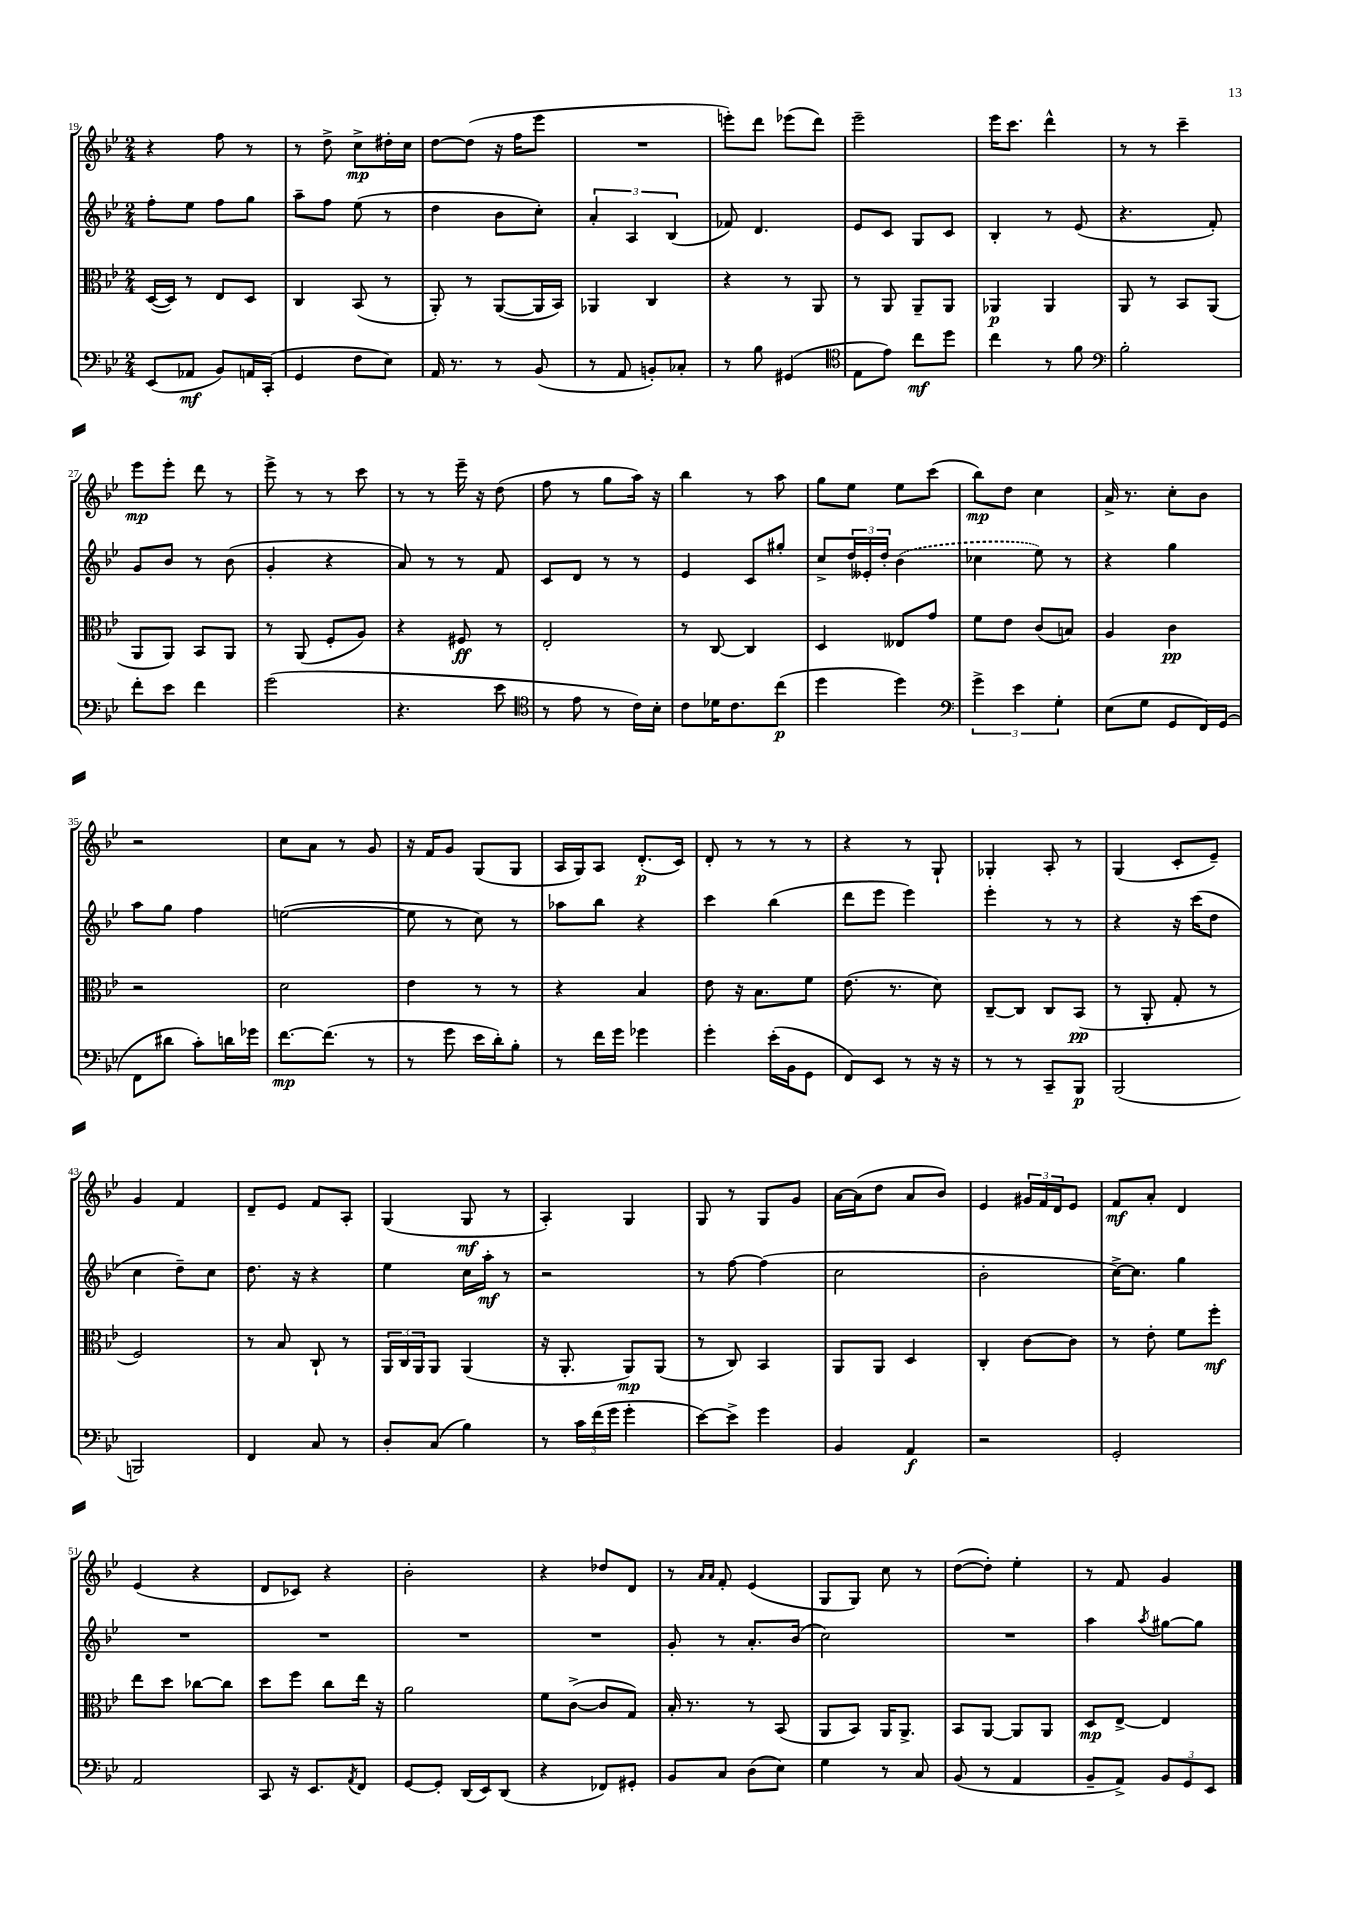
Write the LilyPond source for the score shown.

<<
\new StaffGroup <<
\new Staff = "s0" {
    \clef treble \key bes \major \numericTimeSignature \time 2/4
    r4 f''8 r8 |
    r8 d''8-> c''8->\mp dis''16-. c''16 |
    d''8~ d''8( r16 f''16 ees'''8 |
    R2 |
    e'''8-.) d'''8 ees'''8( d'''8) |
    ees'''2-- |
    ees'''16 c'''8. d'''4-^ |
    r8 r8 c'''4-- |
    ees'''8\mp ees'''8-. d'''8 r8 |
    ees'''8-> r8 r8 c'''8 |
    r8 r8 ees'''16-- r16 d''8( |
    f''8 r8 g''8 a''16) r16 |
    bes''4 r8 a''8 |
    g''8 ees''8 ees''8 c'''8( |
    bes''8\mp) d''8 c''4 |
    a'16-> r8. c''8-. bes'8 |
    r2 |
    c''8 a'8 r8 g'8 |
    r16 f'16 g'8 g8( g8 |
    a16 g16) a8 d'8.-.\p( c'16) |
    d'8-. r8 r8 r8 |
    r4 r8 g8-! |
    ges4-. a8-. r8 |
    g4( c'8-. ees'8--) |
    g'4 f'4 |
    d'8-- ees'8 f'8 a8-. |
    g4( g8\mf r8 |
    a4-.) g4 |
    g8 r8 g8 g'8 |
    a'16~ a'16( d''8 a'8 bes'8) |
    ees'4 \tuplet 3/2 { gis'16 f'16 d'16 } ees'8 |
    f'8\mf a'8-. d'4 |
    ees'4( r4 |
    d'8 ces'8) r4 |
    bes'2-. |
    r4 des''8 d'8 |
    r8 \grace { a'16 a'16 } f'8-. ees'4( |
    g8 g8) c''8 r8 |
    d''8~( d''8-.) ees''4-. |
    r8 f'8 g'4 \bar "|." |
}
\new Staff = "s1" {
    \clef treble \key bes \major \numericTimeSignature \time 2/4
    f''8-. ees''8 f''8 g''8 |
    a''8-- f''8 ees''8( r8 |
    d''4 bes'8 c''8-.) |
    \tuplet 3/2 { a'4-. a4 bes4( } |
    fes'8) d'4. |
    ees'8 c'8 g8 c'8 |
    bes4-. r8 ees'8( |
    r4. f'8-.) |
    g'8 bes'8 r8 bes'8( |
    g'4-. r4 |
    a'8) r8 r8 f'8 |
    c'8 d'8 r8 r8 |
    ees'4 c'8 gis''8-. |
    c''8-> \tuplet 3/2 { d''16 eeses'16-. d''16-. } \once \slurDashed bes'4( |
    ces''4 ees''8) r8 |
    r4 g''4 |
    a''8 g''8 f''4 |
    e''2~( |
    e''8 r8 c''8) r8 |
    aes''8 bes''8 r4 |
    c'''4 bes''4( |
    d'''8 ees'''8 ees'''4) |
    ees'''4-. r8 r8 |
    r4 r16 c'''16( d''8 |
    c''4 d''8--) c''8 |
    d''8. r16 r4 |
    ees''4 c''16 a''16-.\mf r8 |
    r2 |
    r8 f''8~ f''4( |
    c''2 |
    bes'2-. |
    c''16~->) c''8. g''4 |
    R2 |
    R2 |
    R2 |
    R2 |
    g'8-. r8 a'8.-. bes'16( |
    c''2) |
    R2 |
    a''4 \acciaccatura { a''8 } gis''8~ gis''8 \bar "|." |
}
\new Staff = "s2" {
    \clef alto \key bes \major \numericTimeSignature \time 2/4
    d16~( d16) r8 ees8 d8 |
    c4 bes,8( r8 |
    a,8-.) r8 a,8~( a,16 bes,16) |
    aes,4 c4 |
    r4 r8 a,8 |
    r8 a,8 a,8-- a,8 |
    aes,4\p aes,4 |
    a,8 r8 bes,8 a,8( |
    a,8 a,8) bes,8 a,8 |
    r8 a,8( f8-. a8) |
    r4 fis8\ff r8 |
    ees2-. |
    r8 c8~ c4 |
    d4 eeses8 g'8 |
    f'8 ees'8 c'8( b8) |
    a4 c'4\pp |
    r2 |
    d'2 |
    ees'4 r8 r8 |
    r4 bes4 |
    ees'8 r16 bes8. f'8 |
    ees'8.( r8. d'8) |
    c8~-- c8 c8 bes,8\pp( |
    r8 a,8-. g8-. r8 |
    f2) |
    r8 bes8 c8-! r8 |
    \tuplet 3/2 { a,16 c16 a,16 } a,8 a,4( |
    r16 a,8.-. a,8\mp) a,8( |
    r8 c8) bes,4 |
    a,8 a,8 d4 |
    c4-. c'8~ c'8 |
    r8 ees'8-. f'8 f''8-.\mf |
    ees''8 d''8 ces''8~ ces''8 |
    d''8 f''8 c''8 ees''16 r16 |
    a'2 |
    f'8 c'8~->( c'8 g8) |
    bes16-. r8. r8 bes,8( |
    a,8 bes,8) a,16 a,8.-> |
    bes,8 a,8~ a,8 a,8 |
    d8\mp ees8~-> ees4 \bar "|." |
}
\new Staff = "s3" {
    \clef bass \key bes \major \numericTimeSignature \time 2/4
    ees,8( aes,8\mf bes,8) a,16 c,16-.( |
    g,4 f8 ees8) |
    a,16 r8. r8 bes,8( |
    r8 a,8 b,8-.) ces8-. |
    r8 bes8 gis,4( |
    \clef tenor ees8 ees'8) c''8\mf d''8 |
    c''4 r8 f'8 |
    \clef bass bes2-. |
    f'8-. ees'8 f'4 |
    g'2( |
    r4. ees'8 |
    \clef tenor r8 ees'8 r8 c'16) bes16-. |
    c'8 des'16 c'8. c''8\p( |
    d''4 d''4) |
    \clef bass \tuplet 3/2 { g'4-> ees'4 g4-. } |
    ees8( g8 g,8 f,16) g,16( |
    f,8 dis'8 c'8-.) d'16 ges'16 |
    f'8.~\mp f'8.( r8 |
    r8 g'8 ees'16 d'16-.) bes8-. |
    r8 f'16 g'16 ges'4 |
    g'4-. ees'16-.( bes,16 g,8 |
    f,8) ees,8 r8 r16 r16 |
    r8 r8 c,8-- bes,,8\p |
    bes,,2( |
    b,,2) |
    f,4 c8 r8 |
    d8-. c8( bes4) |
    r8 \tuplet 3/2 { c'16 f'16( g'16 } g'4-. |
    ees'8~) ees'8-> g'4 |
    bes,4 a,4\f |
    r2 |
    g,2-. |
    a,2 |
    c,8 r16 ees,8. \acciaccatura { a,8 } f,8 |
    g,8~ g,8-. d,16( ees,16) d,8( |
    r4 fes,8) gis,8-. |
    bes,8 c8 d8( ees8) |
    g4 r8 c8 |
    bes,8( r8 a,4 |
    bes,8-- a,8->) \tuplet 3/2 { bes,8 g,8 ees,8 } \bar "|." |
}
>>
>>
\layout { \context { \Score currentBarNumber = #19 } }
